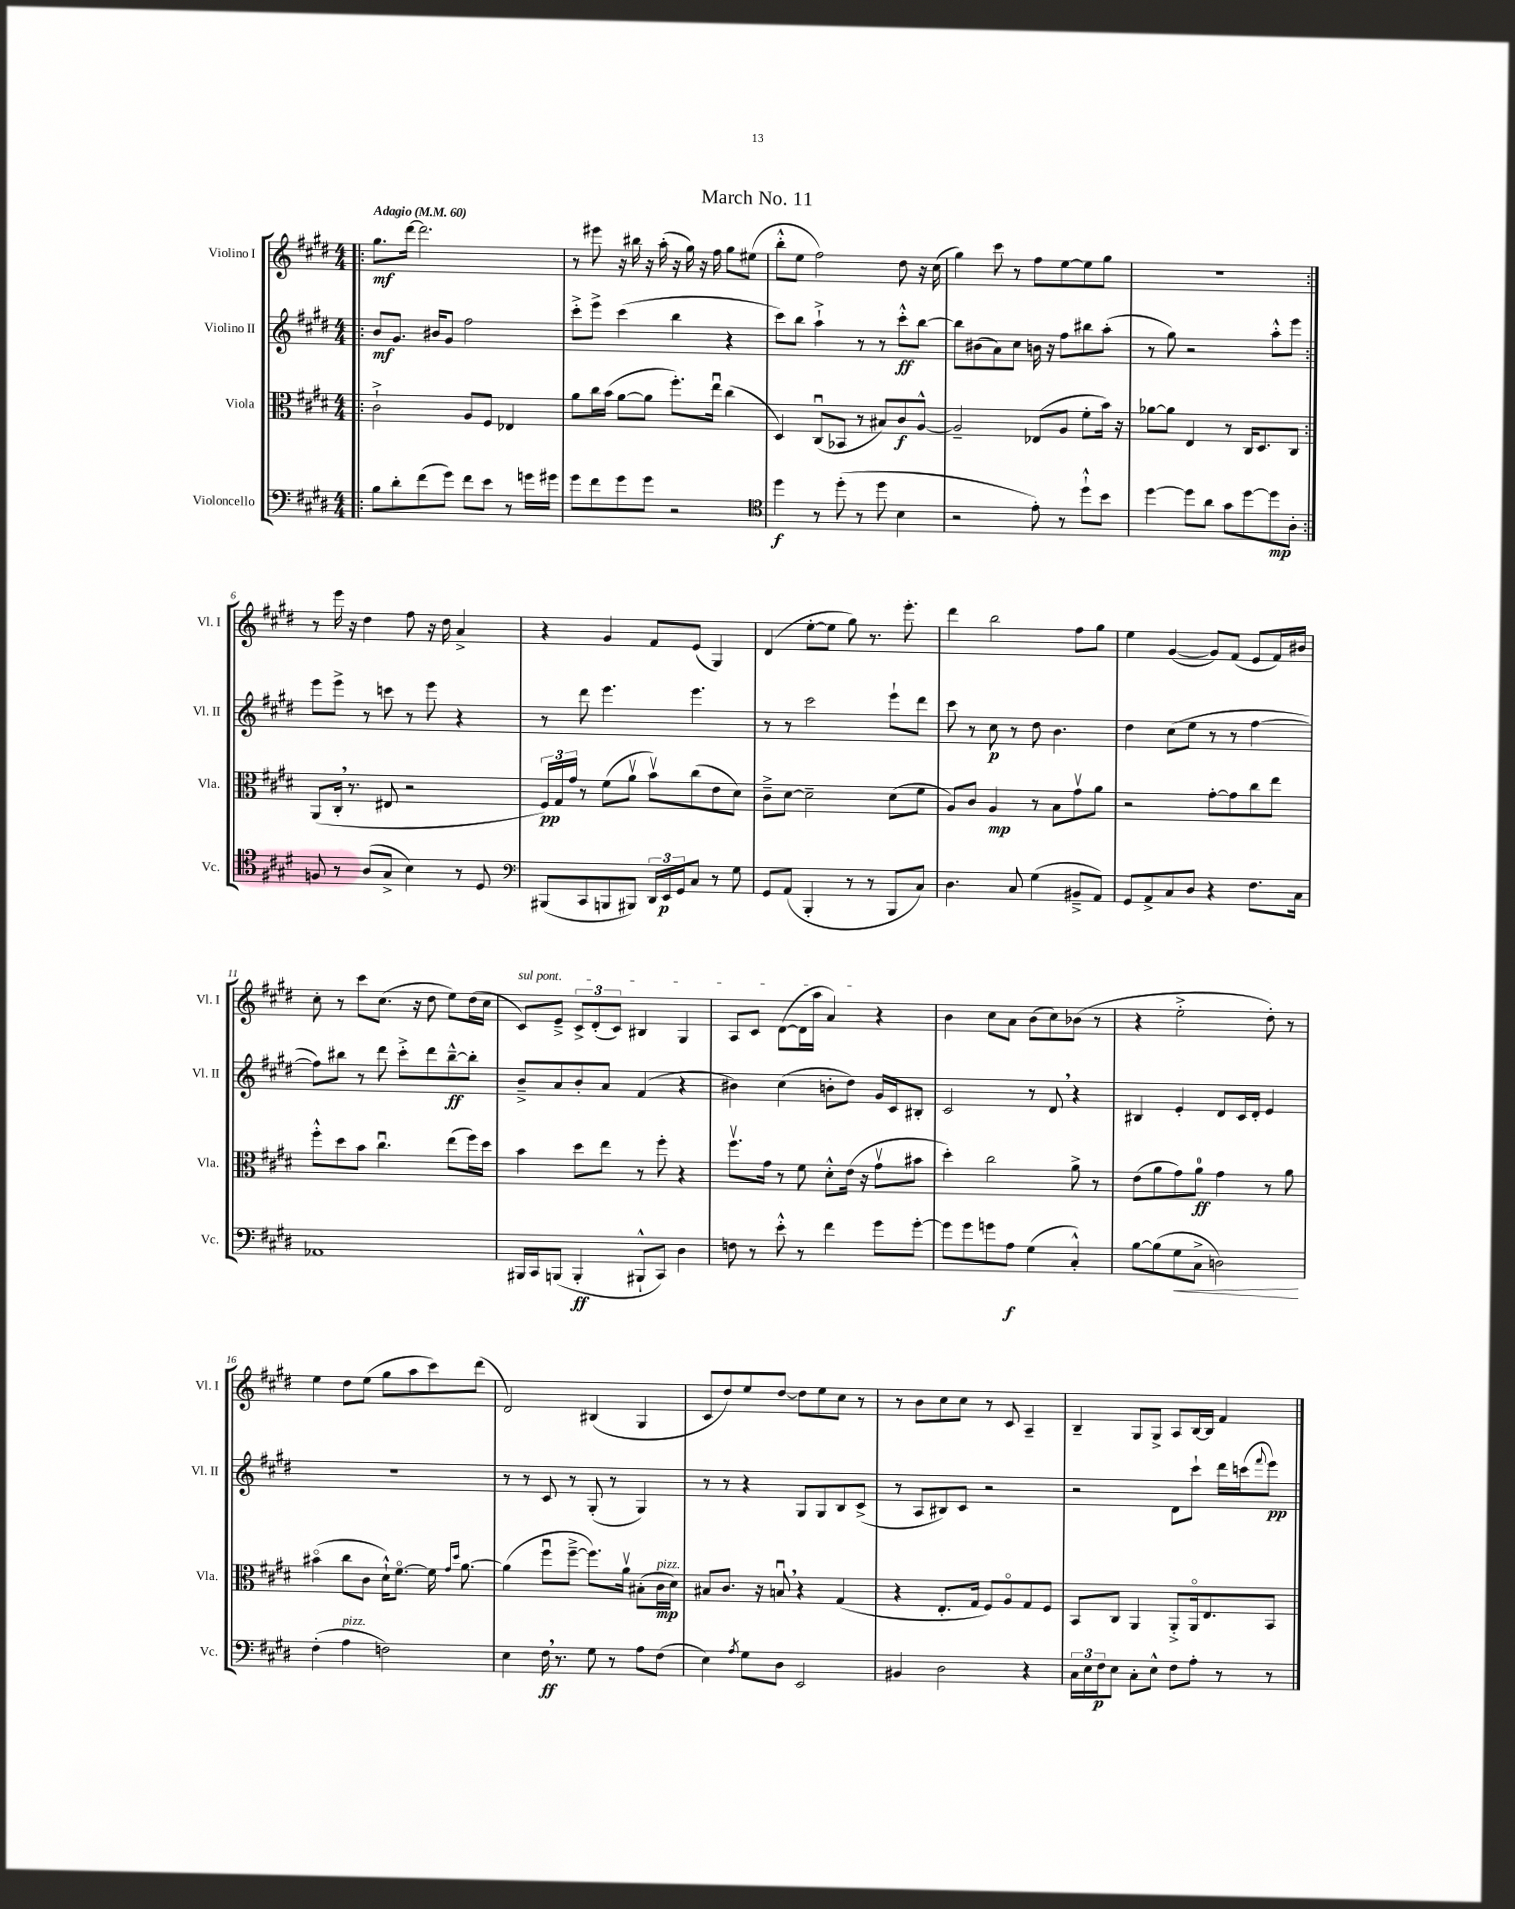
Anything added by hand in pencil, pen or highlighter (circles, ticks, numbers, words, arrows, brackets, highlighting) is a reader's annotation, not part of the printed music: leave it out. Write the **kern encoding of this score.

**kern	**dynam	**kern	**dynam	**kern	**dynam	**kern	**dynam
*part4	*part4	*part3	*part3	*part2	*part2	*part1	*part1
*staff4	*staff4	*staff3	*staff3	*staff2	*staff2	*staff1	*staff1
*I"Violoncello	*	*I"Viola	*	*I"Violino II	*	*I"Violino I	*
*I'Vc.	*	*I'Vla.	*	*I'Vl. II	*	*I'Vl. I	*
*clefF4	*	*clefC3	*	*clefG2	*	*clefG2	*
*k[f#c#g#d#]	*	*k[f#c#g#d#]	*	*k[f#c#g#d#]	*	*k[f#c#g#d#]	*
*M4/4	*	*M4/4	*	*M4/4	*	*M4/4	*
*MM60	*	*MM60	*	*MM60	*	*MM60	*
=1!|:	=1!|:	=1!|:	=1!|:	=1!|:	=1!|:	=1!|:	=1!|:
!	!	!	!	!	!	!LO:TX:a:B:t=Adagio	!
8B\L	.	2c#`^\	.	8b/L	mf	8.gg#\L	mf
8d#'\	.	.	.	8.g#/J	.	.	.
.	.	.	.	.	.	[16ddd#\Jk	.
(8f#\	.	.	.	.	.	2.ddd#\]	.
.	.	.	.	16b#X/KL	.	.	.
8g#\J)	.	.	.	8g#/J	.	.	.
8f#\L	.	8A/L	.	2ff#\	.	.	.
8e\J	.	8F#/J	.	.	.	.	.
8r	.	4E-X/	.	.	.	.	.
16gn\LL	.	.	.	.	.	.	.
16g#X\JJ	.	.	.	.	.	.	.
=2	=2	=2	=2	=2	=2	=2	=2
8g#\L	.	8a\L	.	8ccc#'^\L	.	8r	.
8f#\	.	16cc#\L	.	8eee^\J	.	8eee#X\	.
.	.	(16b\JJ	.	.	.	.	.
8g#\	.	[8a\L	.	(4ccc#\	.	16r	.
.	.	.	.	.	.	16bb#X\	.
8g#\J	.	8a\J]	.	.	.	16r	.
.	.	.	.	.	.	(16aa'\	.
2r	.	8.ff#'\L)	.	4bb\	.	16r	.
.	.	.	.	.	.	16gg#\)	.
.	.	.	.	.	.	16r	.
.	.	16eeu\Jk	.	.	.	16ff#\	.
.	.	(4cc#\	.	4r	.	8gg#\L	.
.	.	.	.	.	.	(8ee#X\J	.
=3	=3	=3	=3	=3	=3	=3	=3
*clefC4	*	*	*	*	*	*	*
4dd#\	f	4D#/)	.	8ccc#\L)	.	8bb'^^\L	.
.	.	.	.	8bb\J	.	8ee\J	.
8r	.	(8C#u/L	.	4aa`^\	.	2ff#\)	.
(8dd#'\	.	8BB-X/J	.	.	.	.	.
8r	.	8r	.	8r	.	.	.
8dd#\	.	8B#X/L)	.	8r	.	.	.
4B\	.	8c#/	f	8ccc#'^^\L	ff	8dd#\	.
.	.	[8A^^/J	.	[8bb\J	.	16r	.
.	.	.	.	.	.	(16cc#\	.
=4	=4	=4	=4	=4	=4	=4	=4
2r	.	2A~/]	.	8bb\L]	.	4gg#\)	.
.	.	.	.	(8b#X\	.	.	.
.	.	.	.	8a\)	.	8ccc#\	.
.	.	.	.	8cc#\J	.	8r	.
8e'\)	.	(8E-X/L	.	16bn\	.	8ff#\L	.
.	.	.	.	16r	.	.	.
8r	.	8A/J	.	8ff#\L	.	[8ee\	.
8dd#`^^\L	.	8f#'\L	.	8bb#X\	.	8ee\]	.
8b\J	.	16b\Jk)	.	(8aa'\J	.	8gg#\J	.
.	.	16r	.	.	.	.	.
=5	=5	=5	=5	=5	=5	=5	=5
[4dd#\	.	[8a-X\L	.	8r	.	1r	.
.	.	8a-\J]	.	8gg#\)	.	.	.
8dd#\L]	.	4E/	.	2r	.	.	.
8a\J	.	.	.	.	.	.	.
8g#\L	.	8r	.	.	.	.	.
[8dd#\	.	16C#/KL	.	.	.	.	.
.	.	8.D#/	.	.	.	.	.
8dd#\]	mp	.	.	8aa'^^\L	.	.	.
8A'\J	.	8C#/J	.	8eee\J	.	.	.
!!LO:LB:g=z
=6:|!	=6:|!	=6:|!	=6:|!	=6:|!	=6:|!	=6:|!	=6:|!
8Fn/	.	(8AA/L	.	8eee\L	.	8r	.
8r	.	16C#',/Jk	.	8eee^\J	.	16eee\	.
.	.	8.r	.	.	.	16r	.
(8A/L	.	.	.	8r	.	4dd#\	.
8G#^/J	.	8E#X/	.	8cccn\	.	.	.
4B\)	.	2r	.	8r	.	8ff#\	.
.	.	.	.	8eee\	.	16r	.
.	.	.	.	.	.	16dd#\	.
8r	.	.	.	4r	.	4a^/	.
8D#/	.	.	.	.	.	.	.
=7	=7	=7	=7	=7	=7	=7	=7
*clefF4	*	*	*	*	*	*	*
(8BBB#X/L	.	24F#/LL)	pp	8r	.	4r	.
.	.	24G#/	.	.	.	.	.
.	.	24g#/JJ	.	.	.	.	.
8CC#/	.	8r	.	8ddd#\	.	.	.
8BBBn/	.	(8f#\L	.	4.eee\	.	4g#/	.
8BBB#X/J)	.	8av\J	.	.	.	.	.
24DD#/LL	.	8bv\L)	.	.	.	8f#/L	.
24EE/	p	.	.	.	.	.	.
24GG#/J	.	.	.	.	.	.	.
8C#/J	.	(8cc#\	.	4.eee\	.	(8e/J	.
8r	.	8e\	.	.	.	4G#/)	.
8G#\	.	8d#\J)	.	.	.	.	.
=8	=8	=8	=8	=8	=8	=8	=8
8GG#/L	.	8c#~^\L	.	8r	.	(4d#/	.
(8AA/J	.	[8d#\J	.	8r	.	.	.
4BBB'/	.	2d#~\]	.	2ccc#\	.	[8ee'\L	.
.	.	.	.	.	.	8ee\J]	.
8r	.	.	.	.	.	8gg#\)	.
8r	.	.	.	.	.	8.r	.
8BBB/L	.	(8d#\L	.	8eee`\L	.	.	.
.	.	.	.	.	.	8.eee'\	.
8C#/J)	.	8f#\J	.	8ddd#\J	.	.	.
=9	=9	=9	=9	=9	=9	=9	=9
4.D#\	.	8A/L)	.	8ccc#\	.	4ddd#\	.
.	.	8c#/J	.	8r	.	.	.
.	.	4A/	mp	8cc#\	p	2bb\	.
8C#/	.	.	.	8r	.	.	.
(4G#\	.	8r	.	8dd#\	.	.	.
.	.	8B\L	.	4.b\	.	.	.
8BB#X~^/L	.	8g#v\	.	.	.	8ff#\L	.
8AA/J)	.	8a\J	.	.	.	8gg#\J	.
=10	=10	=10	=10	=10	=10	=10	=10
8GG#/L	.	2r	.	4dd#\	.	4ee\	.
8AA^/	.	.	.	.	.	.	.
8C#/	.	.	.	(8cc#\L	.	([4g#/	.
8D#/J	.	.	.	8ee\J	.	.	.
4r	.	[8g#'\L	.	8r	.	8g#/L])	.
.	.	8g#\]	.	8r	.	(8f#/J	.
8.F#\L	.	8cc#\	.	[4ff#\	.	8e/L	.
.	.	8ee\J	.	.	.	16f#/L)	.
16C#\Jk	.	.	.	.	.	16b#X/JJ	.
!!LO:LB:g=z
=11	=11	=11	=11	=11	=11	=11	=11
1AA-X	.	8ff#'^^\L	.	8ff#\L])	.	8cc#'\	.
.	.	8dd#\	.	8bb#X\J	.	8r	.
.	.	8b\J	.	8r	.	8ccc#\L	.
.	.	4.cc#u\	.	8ddd#\	.	(8.cc#\J	.
.	.	.	.	8ccc#'^\L	.	.	.
.	.	.	.	.	.	16r	.
.	.	.	.	8ddd#\	.	8dd#\	.
.	.	(8ee\L	.	[8bb#~^^\	ff	8ee\L)	.
.	.	16ff#\L)	.	8bb#'\J]	.	(16dd#\L	.
.	.	16dd#\JJ	.	.	.	16cc#\JJ	.
=12	=12	=12	=12	=12	=12	=12	=12
!	!	!	!	!	!	!LO:TX:a:i:t=sul pont.	!
16BBB#X/LL	.	4b\	.	8b~^/L	.	8c#/L)	.
16CC#/J	.	.	.	.	.	.	.
(8BBBn/J	.	.	.	8a/	.	8e~^/J	.
4BBB'/	ff	8dd#\L	.	8b'/	.	12c#^/L	.
.	.	.	.	.	.	(12d#'/	.
.	.	8ee\J	.	8a/J	.	.	.
.	.	.	.	.	.	12c#/J)	.
8BBB#X`^^/L	.	8r	.	(4f#/	.	4B#X/	.
8CC#/J)	.	8ff#'\	.	.	.	.	.
4D#\	.	4r	.	4r	.	4G#/	.
=13	=13	=13	=13	=13	=13	=13	=13
8Fn\	.	8.ff#v\L	.	4b#X\)	.	8A/L	.
8r	.	.	.	.	.	8c#/J	.
.	.	16g#\Jk	.	.	.	.	.
8e'^^\	.	8r	.	(4cc#\	.	([8d#\L	.
8r	.	8f#\	.	.	.	16d#\L]	.
.	.	.	.	.	.	16aa\JJ	.
4f#\	.	8d#'^^\L	.	8bn'\L	.	4a/)	.
.	.	(16e\Jk	.	8dd#\J)	.	.	.
.	.	16r	.	.	.	.	.
8g#\L	.	8g#v\L	.	16g#/LL	.	4r	.
.	.	.	.	16c#/J	.	.	.
[8g#'\J	.	8b#X\J	.	8B#X'/J	.	.	.
=14	=14	=14	=14	=14	=14	=14	=14
8g#\L]	.	4dd#'\)	.	2c#/	.	4b\	.
8g#\	.	.	.	.	.	.	.
8gn\	.	2cc#\	.	.	.	8cc#\L	.
8A\J	f	.	.	.	.	8a\J	.
(4G#\	.	.	.	8r	.	(8b\L	.
.	.	.	.	8d#,/	.	8cc#\)	.
4C#'^^/)	.	8a^\	.	4r	.	(8b-X\J	.
.	.	8r	.	.	.	8r	.
=15	=15	=15	=15	=15	=15	=15	=15
[8B\L	.	(8e\L	.	4B#X/	.	4r	.
(8B\]	.	8a\	.	.	.	.	.
!	!LO:HP:b	!	!	!	!	!	!
8G#\	<	8g#\)	.	4e'/	.	2ee'^\	.
8C#^\J	.	8a\J	ff	.	.	.	.
2Dn\)	.	4g#\	.	8d#/L	.	.	.
.	.	.	.	16c#/L	.	.	.
.	.	.	.	16d#'/JJ	.	.	.
.	.	8r	.	4e/	.	8dd#'\)	.
.	.	8a\	.	.	.	8r	.
.	[	.	.	.	.	.	.
!!LO:LB:g=z
=16	=16	=16	=16	=16	=16	=16	=16
(4F#'\	.	(4b#X\	.	1r	.	4ee\	.
!LO:TX:a:i:t=pizz.	!	!	!	!	!	!	!
4A\	.	8cc#\L	.	.	.	8dd#\L	.
.	.	8c#\J	.	.	.	(8ee\J	.
2Fn\)	.	16d#`^^\KL)	.	.	.	8gg#\L	.
.	.	[8.f#\J	.	.	.	.	.
.	.	.	.	.	.	8aa\	.
.	.	16f#\]	.	.	.	8ccc#\)	.
.	.	16qqg#/LL	.	.	.	.	.
.	.	16qqdd#/JJ	.	.	.	.	.
.	.	[8.a\	.	.	.	.	.
.	.	.	.	.	.	(8ddd#\J	.
=17	=17	=17	=17	=17	=17	=17	=17
4E\	.	(4a\]	.	8r	.	2d#/)	.
.	.	.	.	8r	.	.	.
16F#,\	ff	8ff#u\L	.	8c#/	.	.	.
8.r	.	.	.	.	.	.	.
.	.	[8ff#~^\J	.	8r	.	.	.
8G#\	.	8.ff#\L])	.	(8G#'/	.	(4B#X/	.
8r	.	.	.	8r	.	.	.
.	.	16av\Jk	.	.	.	.	.
8A\L	.	(8B#X'\L	.	4G#/)	.	4G#/	.
!	!	!LO:TX:a:i:t=pizz.	!	!	!	!	!
(8F#\J	.	16c#\L	mp	.	.	.	.
.	.	16d#\JJ)	.	.	.	.	.
=18	=18	=18	=18	=18	=18	=18	=18
4E\)	.	8B#X/L	.	8r	.	8c#/L	.
.	.	8.c#/J	.	8r	.	8dd#/)	.
8qA/	.	.	.	.	.	.	.
8G#\L	.	.	.	4r	.	8ee/	.
.	.	16r	.	.	.	.	.
8D#\J	.	8Bnu,/	.	.	.	[8dd#/J	.
2EE/	.	4r	.	8G#/L	.	8dd#\L]	.
.	.	.	.	8G#/	.	8ee\	.
.	.	(4G#/	.	8B/	.	8cc#\J	.
.	.	.	.	(8c#^/J	.	8r	.
=19	=19	=19	=19	=19	=19	=19	=19
4BB#X/	.	4r	.	8r	.	8r	.
.	.	.	.	8A/L	.	8b\L	.
2D#\	.	8.E'/L	.	8B#X/)	.	8cc#\	.
.	.	.	.	8c#/J	.	8cc#\J	.
.	.	16G#/Jk	.	.	.	.	.
.	.	8F#/L)	.	2r	.	8r	.
.	.	8A/	.	.	.	8c#/	.
4r	.	8G#/	.	.	.	4A~/	.
.	.	8F#/J	.	.	.	.	.
=20	=20	=20	=20	=20	=20	=20	=20
24C#\LL	.	8BB/L	.	2r	.	4B~/	.
24E\	.	.	.	.	.	.	.
24F#\J	p	.	.	.	.	.	.
8E\J	.	8C#/J	.	.	.	.	.
8C#'\L	.	4AA/	.	.	.	8G#/L	.
8E^^\J	.	.	.	.	.	8G#^/J	.
8F#\L	.	8AA'^/L	.	8d#\L	.	8A/L	.
8A'\J	.	16AA/k	.	8ccc#`\J	.	[16B/L	.
.	.	8.E/	.	.	.	16B/JJ]	.
8r	.	.	.	16ddd#\LL	.	4f#/	.
.	.	.	.	(16cccn\J	.	.	.
.	.	.	.	8qqfff#/	.	.	.
8r	.	8BB/J	.	8eee\J)	pp	.	.
==	==	==	==	==	==	==	==
*-	*-	*-	*-	*-	*-	*-	*-
